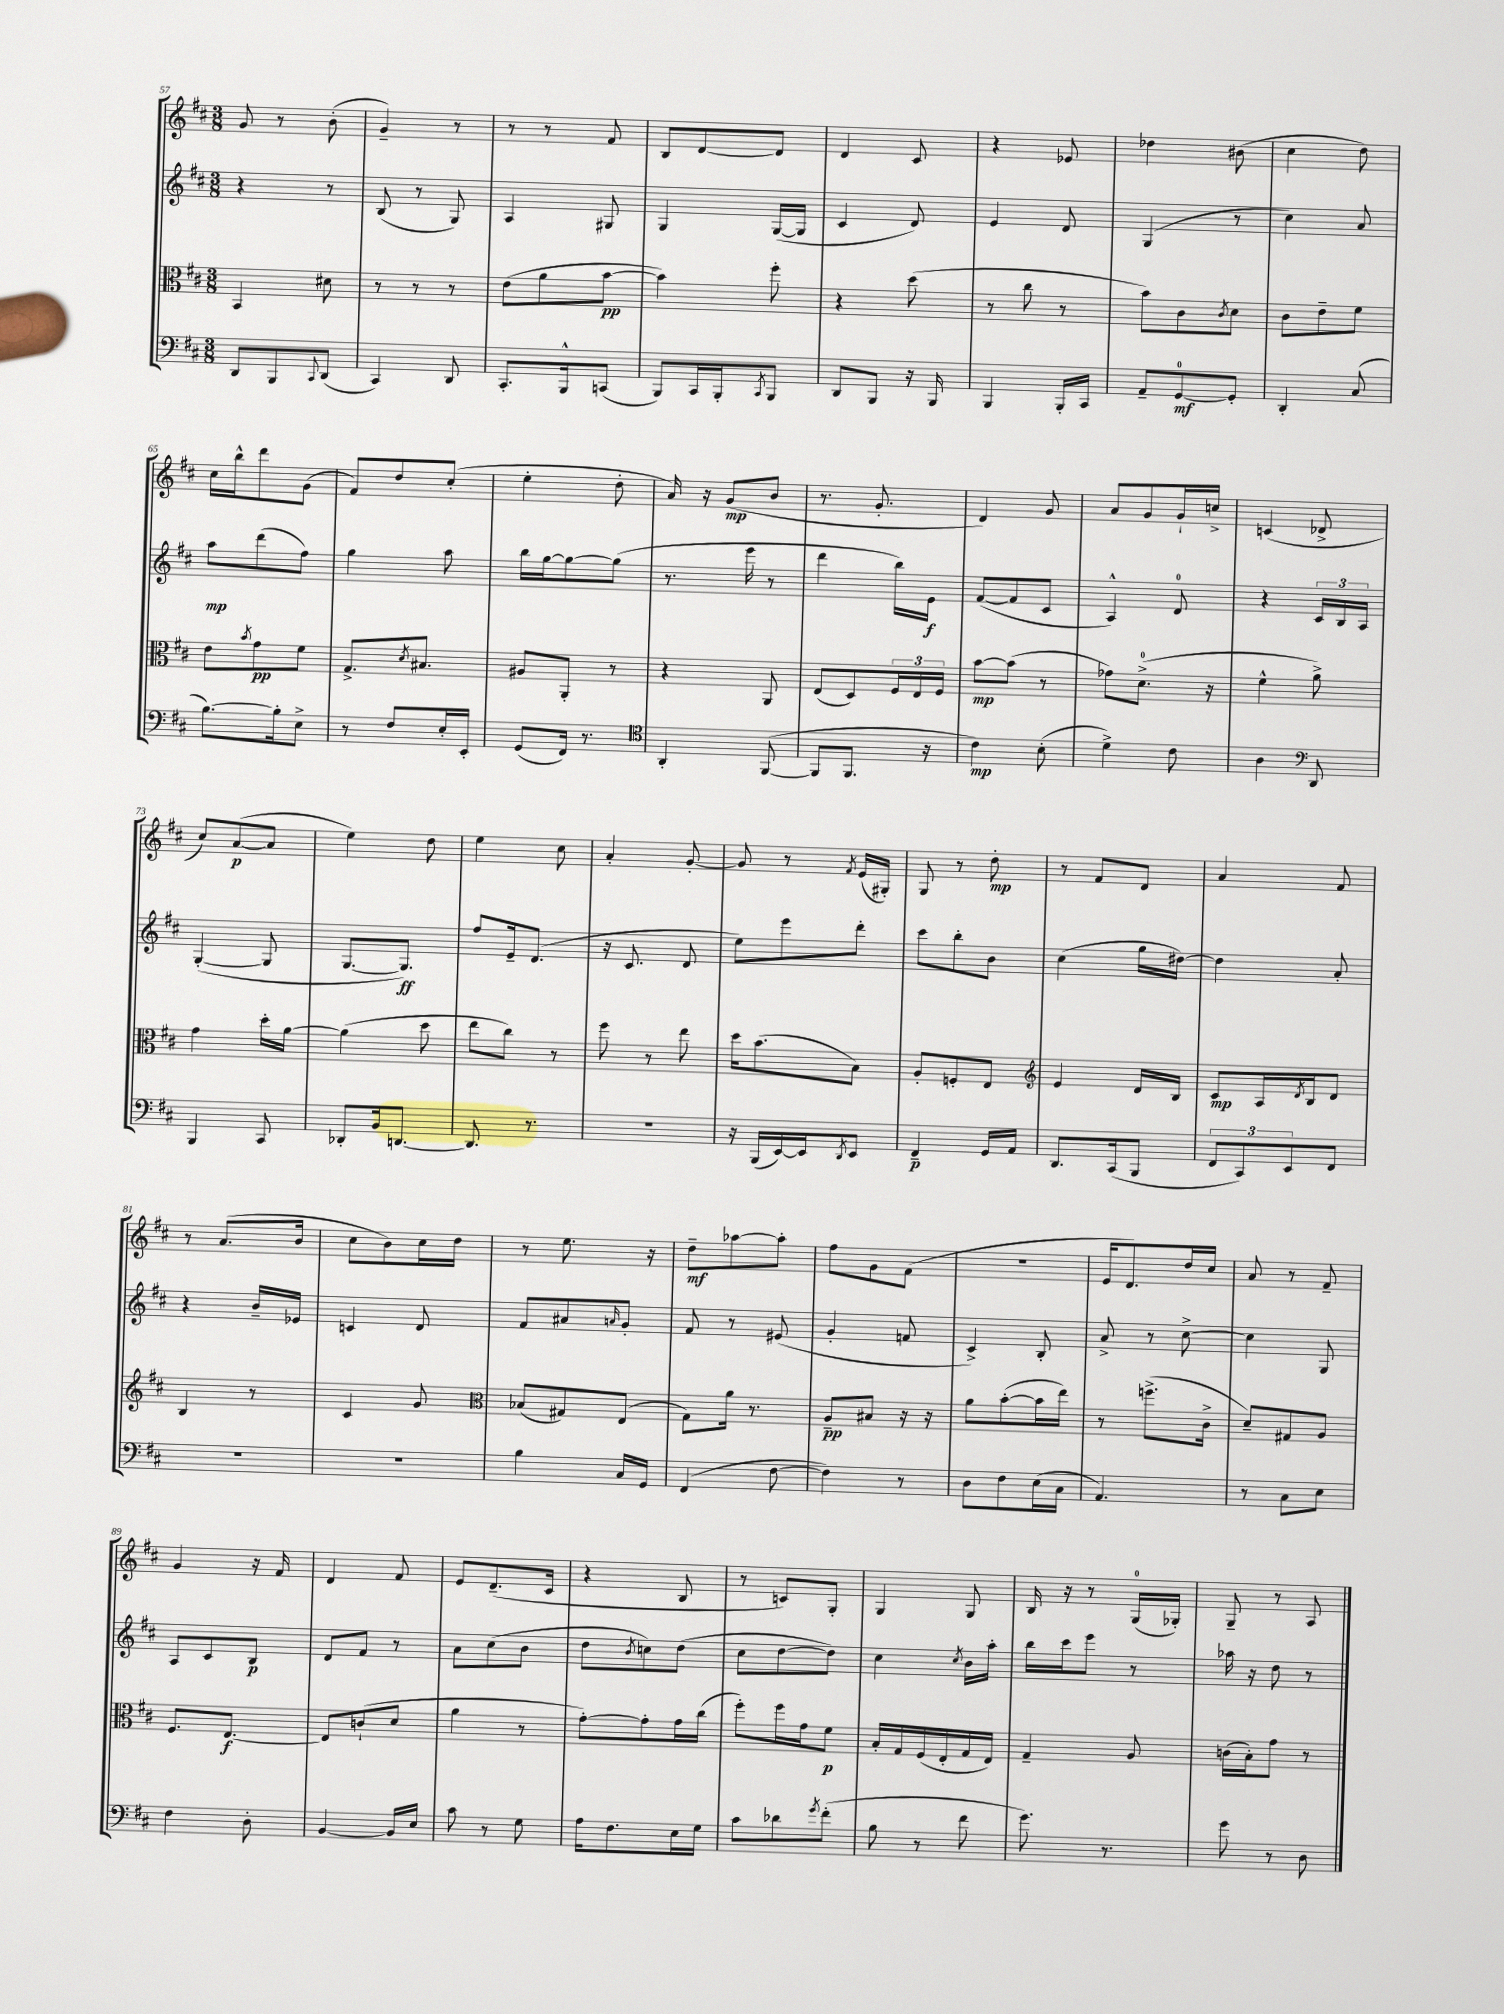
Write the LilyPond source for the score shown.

<<
\new StaffGroup <<
\new Staff = "s0" {
    \clef treble \key d \major \numericTimeSignature \time 3/8
    g'8 r8 b'8-.( |
    g'4--) r8 |
    r8 r8 fis'8 |
    b8 d'8~ d'8 |
    d'4 cis'8 |
    r4 ees'8 |
    des''4 bis'8( |
    cis''4 d''8) |
    cis''16 b''16-^ d'''8 g'8( |
    fis'8) d''8 cis''8-.( |
    e''4-. d''8-. |
    a'16) r16 g'8\mp( b'8 |
    r8. g'8.-. |
    d'4) g'8 |
    a'8 g'8 g'16-! c''16-> |
    c'4( des'8-> |
    cis''8) a'8~\p( a'8 |
    e''4) d''8 |
    e''4 cis''8 |
    a'4-. g'8~-. |
    g'8 r8 \acciaccatura { fis'8 } e'16( gis16-.) |
    g8 r8 d''8-.\mp |
    r8 fis'8 d'8 |
    a'4 fis'8 |
    r8 a'8.( b'16 |
    cis''8 b'8) cis''16 d''16 |
    r8 e''8. r16 |
    d''8--\mf aes''8~ aes''8-. |
    fis''8 g'8 fis'8( |
    R4. |
    e'16 d'8.) d''16 cis''16 |
    a'8 r8 fis'8-- |
    g'4 r16 fis'16 |
    d'4 fis'8 |
    e'8 d'8.--( cis'16 |
    r4 b8 |
    r8 c'8) g8-. |
    g4 g8 |
    b16 r16 r8 g16-0( ges16-.) |
    g8-- r8 a8 \bar "|." |
}
\new Staff = "s1" {
    \clef treble \key d \major \numericTimeSignature \time 3/8
    r4 r8 |
    b8( r8 g8) |
    a4 gis8 |
    g4 g16~( g16 |
    cis'4 d'8) |
    e'4 d'8 |
    g4( r8 |
    cis''4) a'8 |
    a''8\mp d'''8( fis''8) |
    g''4 a''8 |
    b''16 g''16~ g''8~ g''8( |
    r8. e'''16 r8 |
    d'''4 b''16) e'16\f |
    fis'8~( fis'8 cis'8 |
    a4-^) d'8-0 |
    r4 \tuplet 3/2 { cis'16 b16 a16 } |
    g4~-.( g8 |
    g8.~ g8.\ff) |
    fis''8 e'16-- d'8.( |
    r16 cis'8. d'8 |
    e''8) e'''8 d'''8-. |
    cis'''8 b''8-. b'8 |
    cis''4( g''16 dis''16~) |
    dis''4 a'8-. |
    r4 b'16-- ees'16 |
    c'4 d'8 |
    fis'8 ais'8 \grace { a'16 } g'8-. |
    fis'8 r8 eis'8( |
    g'4-. f'8 |
    cis'4->) b8-. |
    a'8-> r8 cis''8~-> |
    cis''4 g8 |
    a8 cis'8 b8\p |
    d'8 fis'8 r8 |
    a'8 cis''8( b'8 |
    d''8 \acciaccatura { b'8 } c''8) d''8( |
    cis''8 d''8~ d''8) |
    cis''4 \acciaccatura { cis''8 } b'16 a''16-. |
    b''16 cis'''16 e'''8 r8 |
    aes''16 r16 d''8 r8 \bar "|." |
}
\new Staff = "s2" {
    \clef alto \key d \major \numericTimeSignature \time 3/8
    b,4 dis'8 |
    r8 r8 r8 |
    e'8( a'8 b'8~\pp |
    b'4) fis''8-. |
    r4 d''8( |
    r8 cis''8 r8 |
    b'8) cis'8 \acciaccatura { cis'8 } d'8 |
    cis'8 e'8-- fis'8 |
    e'8 \acciaccatura { b'8 } g'8\pp fis'8 |
    g8.-> \acciaccatura { d'8 } bis8. |
    ais8 a,8-. r8 |
    r4 a,8 |
    e8( d8) \tuplet 3/2 { fis16 e16 fis16 } |
    b'8~\mp b'8( r8 |
    ges'8) d'8.-0->( r16 |
    fis'4-^ a'8->) |
    g'4 d''16-. a'16~ |
    a'4( d''8 |
    e''8 cis''8) r8 |
    fis''8 r8 e''8 |
    d''16 b'8.( b8) |
    a8-. f8-. e8 |
    \clef treble e'4 d'16 b16 |
    cis'8\mp a16 \acciaccatura { d'8 } b16 d'8 |
    b4 r8 |
    cis'4 g'8 |
    \clef alto bes8( gis8) e8( |
    g8) a'16 r8. |
    a8--\pp bis8 r16 r16 |
    a'8 b'8~-.( b'16 e''16) |
    r8 f''8.->( cis'16-> |
    d'8--) gis8 a8 |
    fis8. e8.~\f |
    e8 c'8-!( d'8 |
    a'4 r8 |
    g'8~-.) g'8-. g'16 cis''16( |
    fis''8-.) fis''16 g'16 fis'8\p |
    b16-. g16 fis16( e16-. g16 e16) |
    g4-- a8 |
    c'16( b16-.) g'8 r8 \bar "|." |
}
\new Staff = "s3" {
    \clef bass \key d \major \numericTimeSignature \time 3/8
    d,8 b,,8 \appoggiatura { cis,8 } d,8( |
    cis,4) d,8 |
    cis,8.-. b,,16-^ c,8( |
    b,,8) cis,16 b,,16-. \acciaccatura { cis,8 } b,,8 |
    d,8 b,,8 r16 b,,16 |
    b,,4 b,,16-. cis,16 |
    a,8-- g,8-0~\mf g,8-. |
    d,4-. cis8( |
    b8.~) b16-. e8-> |
    r8 fis8 e16-. e,16-. |
    g,8( fis,16) r8. |
    \clef tenor a,4-. fis,8~( |
    fis,8 fis,8. r16 |
    cis'4\mp) b8-.( |
    d'4->) cis'8 |
    a4 \clef bass d,8 |
    b,,4 cis,8 |
    des,8-. b,16 d,8.~ |
    d,8. r8. |
    R4. |
    r16 b,,16( e,16~) e,16 \acciaccatura { d,8 } e,8 |
    fis,4--\p g,16 a,16 |
    d,8. cis,16( b,,8 |
    \tuplet 3/2 { fis,8 cis,8) e,8 } fis,8 |
    R4. |
    R4. |
    b4 cis16 g,16 |
    fis,4( fis8~ |
    fis4) r8 |
    d8 fis8 e16( cis16 |
    a,4.) |
    r8 cis8 e8 |
    fis4 d8-. |
    b,4~ b,16 e16 |
    cis'8 r8 g8 |
    a16 fis8. e16 g16 |
    cis'8 des'8 \acciaccatura { g'8 } fis'8-.( |
    b8 r8 fis'8 |
    g'8.) r8. |
    g'8 r8 d8 \bar "|." |
}
>>
>>
\layout { \context { \Score currentBarNumber = #57 } }
